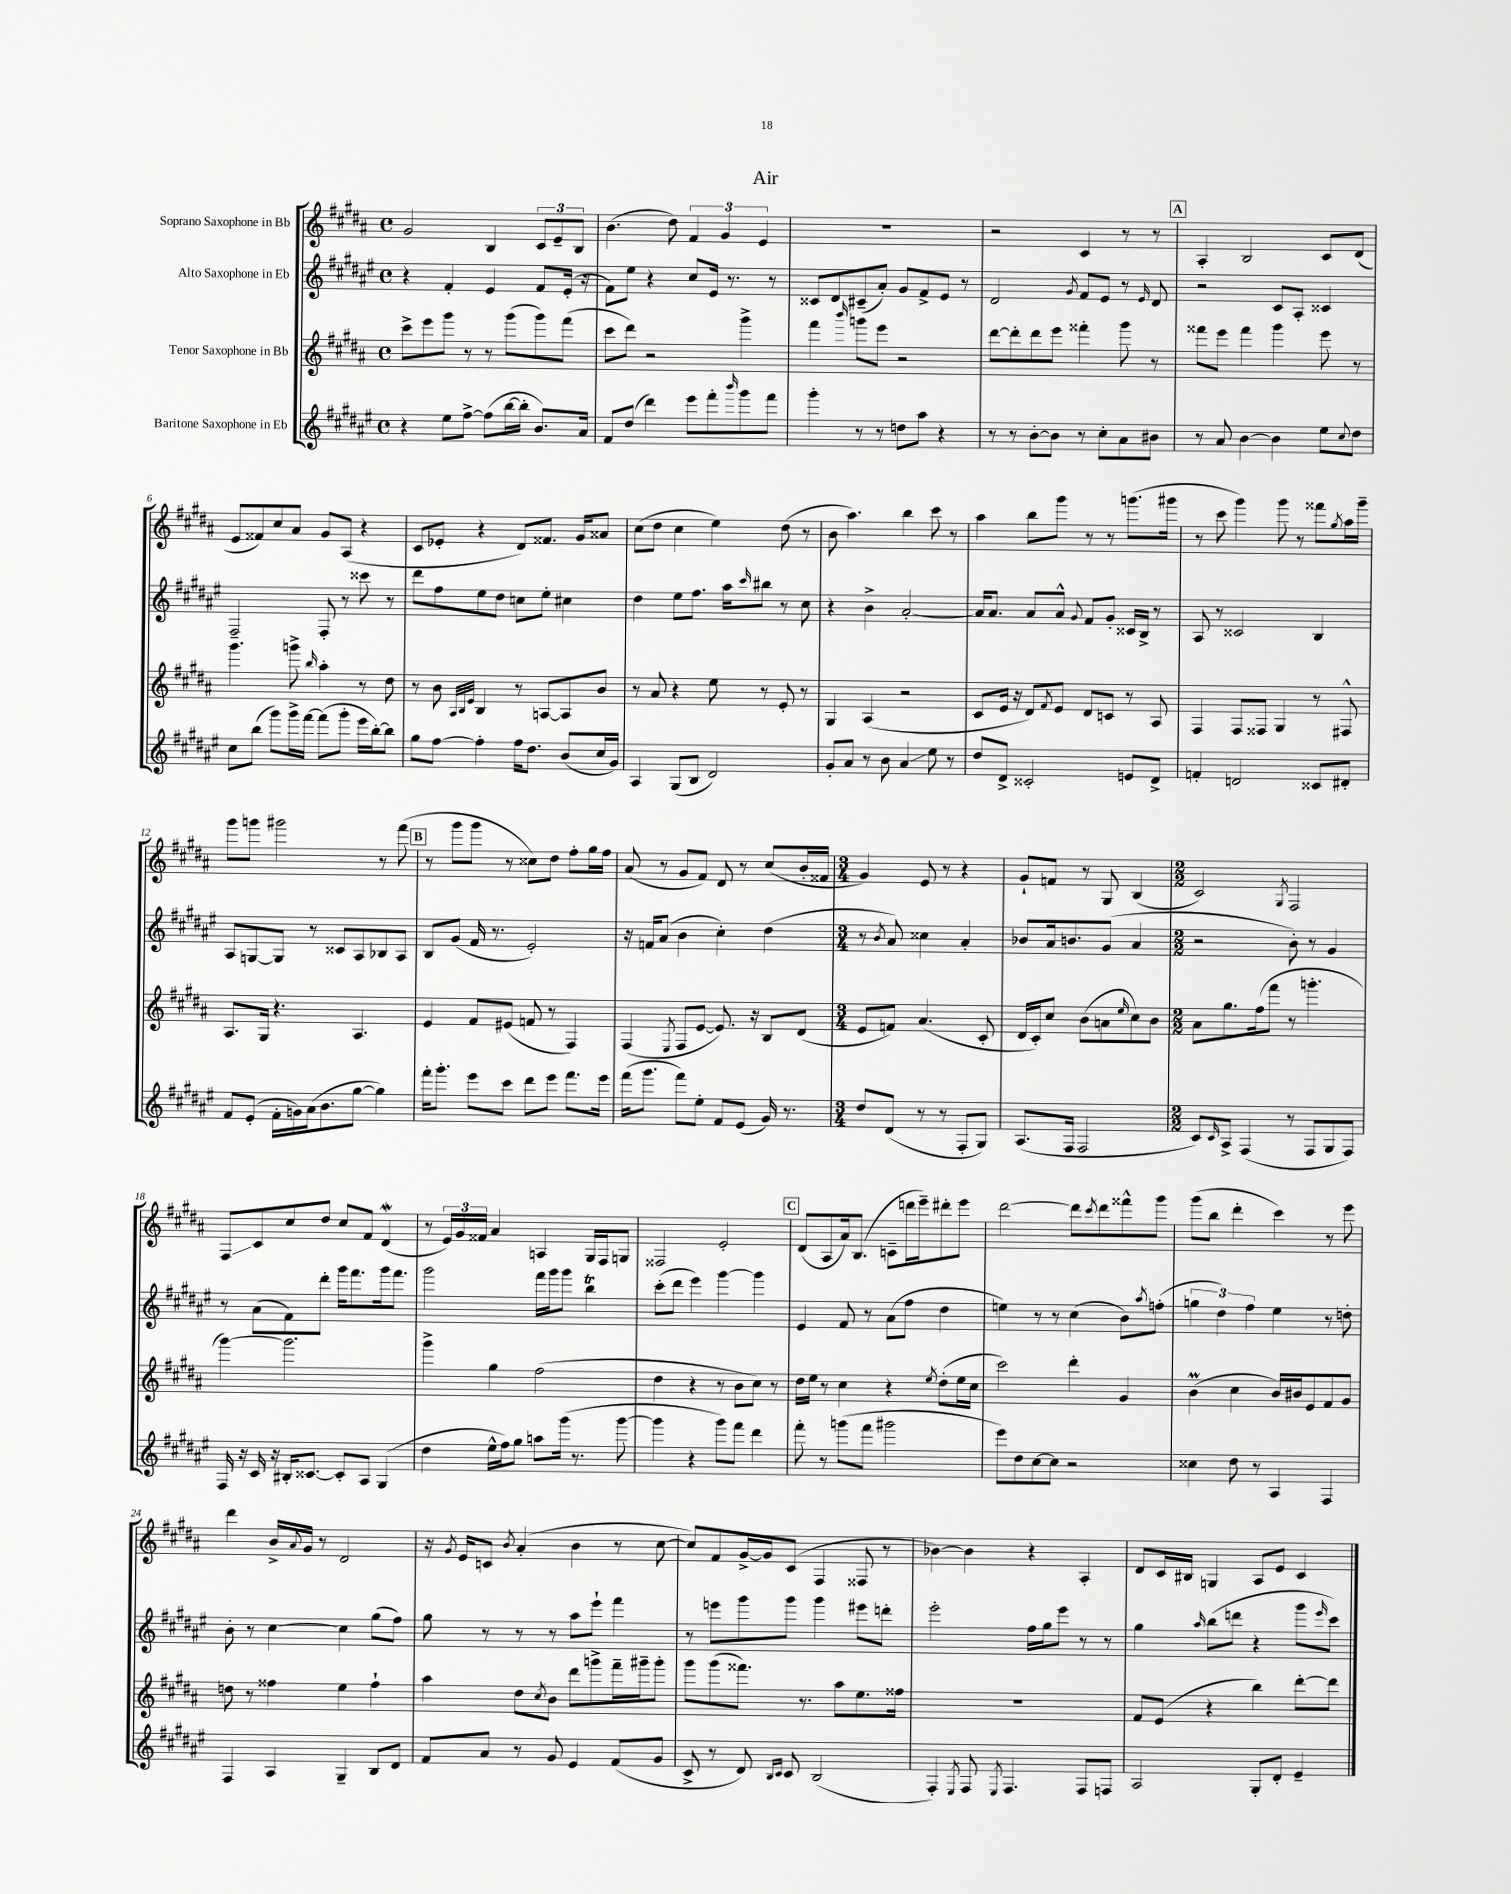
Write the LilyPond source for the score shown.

\header { title = "Air" }
<<
\new StaffGroup <<
\new Staff = "s0" \with { instrumentName = "Soprano Saxophone in Bb" } {
    \clef treble \key b \major \defaultTimeSignature \time 4/4
    gis'2 b4 \tuplet 3/2 { cis'8 e'8-- b8 } |
    b'4.( dis''8) \tuplet 3/2 { fis'4 gis'4 e'4 } |
    R1 |
    r2 cis'4 r8 r8 |
    \mark \markup { \box "A" } ais4-. b2 cis'8 dis'8( |
    e'8 fisis'8) cis''8 ais'8 gis'8 ais8( r4 |
    cis'8 ees'8-. r4 dis'8) fisis'8. gis'16 aisis'8 |
    cis''8( dis''8 cis''4 e''4) dis''8( r8 |
    b'8 ais''4.) b''4 cis'''8 r8 |
    ais''4 b''8 gis'''8 r8 r8 g'''8.( gis'''16 |
    r8 cis'''8 gis'''4) gis'''8 r8 fisis'''8 \acciaccatura { gis''8 } ais''16 gis'''16-- |
    gis'''8 g'''8 gis'''2 r8 fis'''8( |
    \mark \markup { \box "B" } r8 gis'''8 gis'''8 r8 cisis''8) dis''8 fis''8-. gis''16 fis''16 |
    ais'8( r8 gis'8 fis'8) dis'8 r8 cis''8( b'16-. fisis'16 |
    \numericTimeSignature \time 3/4 gis'4) e'8 r8 r4 |
    gis'8-! f'8 r8 gis8 b4( |
    \numericTimeSignature \time 2/2 cis'2) \acciaccatura { gis8 } fis2 |
    fis8\glissando cis'8 cis''8 dis''8 cis''8 fis'8 dis'4\mordent( |
    r8 \tuplet 3/2 { e'16) gis'16 fisis'16 } ais'4 a4 gis16 fis16 g8 |
    fisis2 e'2-. |
    \mark \markup { \box "C" } dis'8( ais8 ais'16) b8.( c'8-- d'''16 e'''16--) dis'''8-. e'''8 |
    dis'''2~ dis'''8 \acciaccatura { cis'''8 } dis'''8 fisis'''8-^ gis'''8 |
    gis'''8( b''8 dis'''4-. cis'''4) r8 e'''8 |
    dis'''4 b'16-> \appoggiatura { ais'8 } gis'16 r8 dis'2 |
    r16 \acciaccatura { gis'8 } e'16 c'8 \acciaccatura { b'8 } ais'4-.( b'4 r8 cis''8~ |
    cis''8) fis'8 gis'16~-> gis'16 cis'8( fis4 fisis8 r8 |
    bes'4~) bes'4 r4 ais4-. |
    dis'8 cis'16 bis16 g4 ais8 e'8 cis'4 \bar "|." |
}
\new Staff = "s1" \with { instrumentName = "Alto Saxophone in Eb" } {
    \clef treble \key fis \major \defaultTimeSignature \time 4/4
    r4 fis'4-. eis'4 fis'8 eis'16-.( r16 |
    fis'8) eis''8 r4 cis''8 eis'16 r8. r8 |
    cisis'8 dis'8 cis'8--( ais'8-.) gis'8 fis'8-> eis'8 r8 |
    dis'2 \acciaccatura { gis'8 } fis'8 eis'8 r8 \grace { eis'16 } dis'8 |
    \mark \markup { \box "A" } r2 cis'8 ais8-. cisis'4 |
    fis2-- fis8-. r8 cisis'''8 r8 |
    dis'''8 fis''8 eis''8 dis''8 c''8 eis''8-. cis''4 |
    dis''4 eis''8 fis''8. ais''16 \grace { cis'''16 } bis''8 r8 cis''8 |
    r4 b'4-> ais'2~-. |
    ais'16 ais'8. ais'8 ais'8-^ \appoggiatura { gis'8 } fis'8 gis'8-. cisis'16 b16-> r8 |
    ais8 r8 cisis'2 b4 |
    ais8 g8~ g8 r8 cisis'8 ais8 bes8 ais8 |
    \mark \markup { \box "B" } b8 gis'8( fis'16 r8. eis'2-.) |
    r16 f'16 ais'8( b'4 cis''4-.) dis''4( |
    \numericTimeSignature \time 3/4 r8 \acciaccatura { b'8 } ais'8) cisis''4 ais'4-. |
    bes'8 ais'16 b'8. gis'8( ais'4 |
    \numericTimeSignature \time 2/2 r2 b'8-.) r8 gis'4 |
    r8 ais'8( fis'8) dis'''8-. gis'''16 fis'''8. gis'''16 fis'''8. |
    gis'''2 fis'''16 gis'''16 gis'''8 b''4\trill |
    cis'''8-.( dis'''8 eis'''4) gis'''4~ gis'''4 |
    \mark \markup { \box "C" } eis'4 fis'8 r8 ais'8( fis''8 dis''4 |
    e''4) r8 r8 cis''4( b'8) \acciaccatura { ais''8 } f''8-.( |
    \tuplet 3/2 { g''4 dis''4) fis''4 } eis''4 r8 d''8-. |
    b'8-. r8 cis''4~ cis''4 gis''8( fis''8) |
    gis''8 r8 r8 r8 ais''8 eis'''8-! fis'''4 |
    r8 e'''8 gis'''8 gis'''8 gis'''4 eis'''8 d'''8-. |
    eis'''2-. fis''16 gis''16 eis'''8 r8 r8 |
    gis''4 \grace { ais''16 } b''8( d'''8 r4 gis'''8 \grace { eis'''16 } cis'''8) \bar "|." |
}
\new Staff = "s2" \with { instrumentName = "Tenor Saxophone in Bb" } {
    \clef treble \key b \major \defaultTimeSignature \time 4/4
    cis'''8-> e'''8 gis'''8 r8 r8 gis'''8( gis'''8) fis'''8( |
    cis'''8 dis'''8) r2 gis'''4-> |
    fis'''4 \grace { b'''16 } g'''8 e'''8 r2 |
    dis'''8~ dis'''8-. dis'''8 e'''8 fisis'''4-. gis'''8 r8 |
    \mark \markup { \box "A" } fisis'''8 e'''8 fisis'''4 gis'''4 e'''8 r8 |
    gis'''4. g'''8-> \grace { b''16 } ais''4-. r8 dis''8 |
    r8 b'8 \grace { ais32 b32 e'32 } b4 r8 a8~ a8 b'8 |
    r8 ais'8 r4 e''8 r8 e'8-. r8 |
    gis4 ais4( r2 |
    cis'8 e'16 r16 dis'8) \acciaccatura { fis'8 } e'8 dis'8 c'8 r8 ais8 |
    fis4 fis8 fisis8 gis4 r8 fis8-^ |
    ais8. gis16 r4. ais4. |
    \mark \markup { \box "B" } e'4 fis'8 eis'8( f'8 r8 fis4) |
    fis4( \acciaccatura { e8 } fis8 e'8~ e'8.) r16 b8 dis'8( |
    \numericTimeSignature \time 3/4 e'8 f'8) ais'4.( cis'8-. |
    dis'16 cis'16-.) cis''8 b'8( a'8 \grace { e''16 } cis''8) b'8 |
    \numericTimeSignature \time 2/2 ais'8 gis''8. fis''16( fis'''8 r8 g'''4.-. |
    gis'''4~) gis'''2. |
    gis'''4-> gis''4 fis''2( |
    dis''4 r4 r8 b'8 cis''8) r8 |
    \mark \markup { \box "C" } dis''16 e''16 r8 cis''4 r4 \acciaccatura { e''8 } dis''8-.( e''16 cis''16 |
    cis'''2) dis'''4-. gis'4 |
    b'4\prall( cis''4 b'16) bis'16 e'8 fis'8 gis'8 |
    d''8 r8 fisis''4 e''4 fisis''4-! |
    ais''4 dis''8 \acciaccatura { cis''8 } b'8 dis'''8 g'''8-> fis'''16-- gis'''16-- gis'''8-. |
    gis'''8 gis'''8( fisis'''8.) r8. ais''8 e''8. fisis''16 |
    R1 |
    fis'8 e'8( r4 b''4) dis'''8~-. dis'''8 \bar "|." |
}
\new Staff = "s3" \with { instrumentName = "Baritone Saxophone in Eb" } {
    \clef treble \key fis \major \defaultTimeSignature \time 4/4
    r4 eis''8 fis''8~-> fis''8( b''16~ b''16-. b'8.) ais'16 |
    fis'8 dis''8( dis'''4) eis'''8 fis'''8-. \grace { b'''16 } gis'''8 fis'''8 |
    gis'''4-. r8 r8 d''8 ais''8 r4 |
    r8 r8 b'8~-. b'8 r8 cis''8-. ais'8 bis'8 |
    \mark \markup { \box "A" } r8 ais'8 b'4~ b'4 eis''8 \appoggiatura { cis''8 } dis''8 |
    cis''8 b''8( gis'''8) gis'''16-> fis'''16~ fis'''8( gis'''8-. eis'''16 b''16~-.) b''8 |
    gis''8 fis''8~ fis''4-. fis''16 dis''8. b'8( cis''16 gis'16) |
    ais4 gis8( b8 dis'2) |
    gis'8-. ais'8 r8 b'8 ais'4\glissando eis''8 r8 |
    dis''8 dis'8-> cisis'2-. e'8 dis'8-> |
    f'4-. d'2 cisis'8 dis'8-. |
    fis'8 eis'8-.( fis'16-. g'16) ais'16( b'8. gis''8~ gis''4) |
    \mark \markup { \box "B" } fis'''16-. gis'''8.-. eis'''8 cis'''8 dis'''8 eis'''8 fis'''8. eis'''16 |
    fis'''16( gis'''8. fis'''8) eis''8-. fis'8 eis'8( gis'16) r8. |
    \numericTimeSignature \time 3/4 dis''8 dis'8( r8 r8 fis8-. gis8) |
    ais8.( fis16 fis2 |
    \numericTimeSignature \time 2/2 cis'8) \grace { cis'16 } ais8-> fis4( r8 fis8 gis8 fis8) |
    fis16 r16 cis'16 r16 bis16-. cisis'8.~ cisis'8-. ais8 gis4( |
    dis''4 eis''16-^ fis''16) gis''8 a''8 gis'''16( r8. gis'''8~ |
    gis'''4 r4 gis'''8) fis'''8 dis'''4 |
    \mark \markup { \box "C" } fis'''8-. r8 g'''8( fis'''8 gis'''2 |
    eis'''8) dis''8 cis''8~ cis''8 r2 |
    cisis''4 dis''8 r8 ais4 fis4 |
    fis4 ais4 gis4-- b8 dis'8 |
    fis'8 ais'8 r8 gis'8 eis'4 fis'8( gis'8 |
    cis'8-> r8 dis'8) \grace { b16 cis'16 } cis'8 b2( |
    fis4-.) \acciaccatura { eis8 } fis8 \acciaccatura { eis8 } fis4. fis8 f8 |
    ais2 gis8-. dis'8-. eis'4-- \bar "|." |
}
>>
>>
